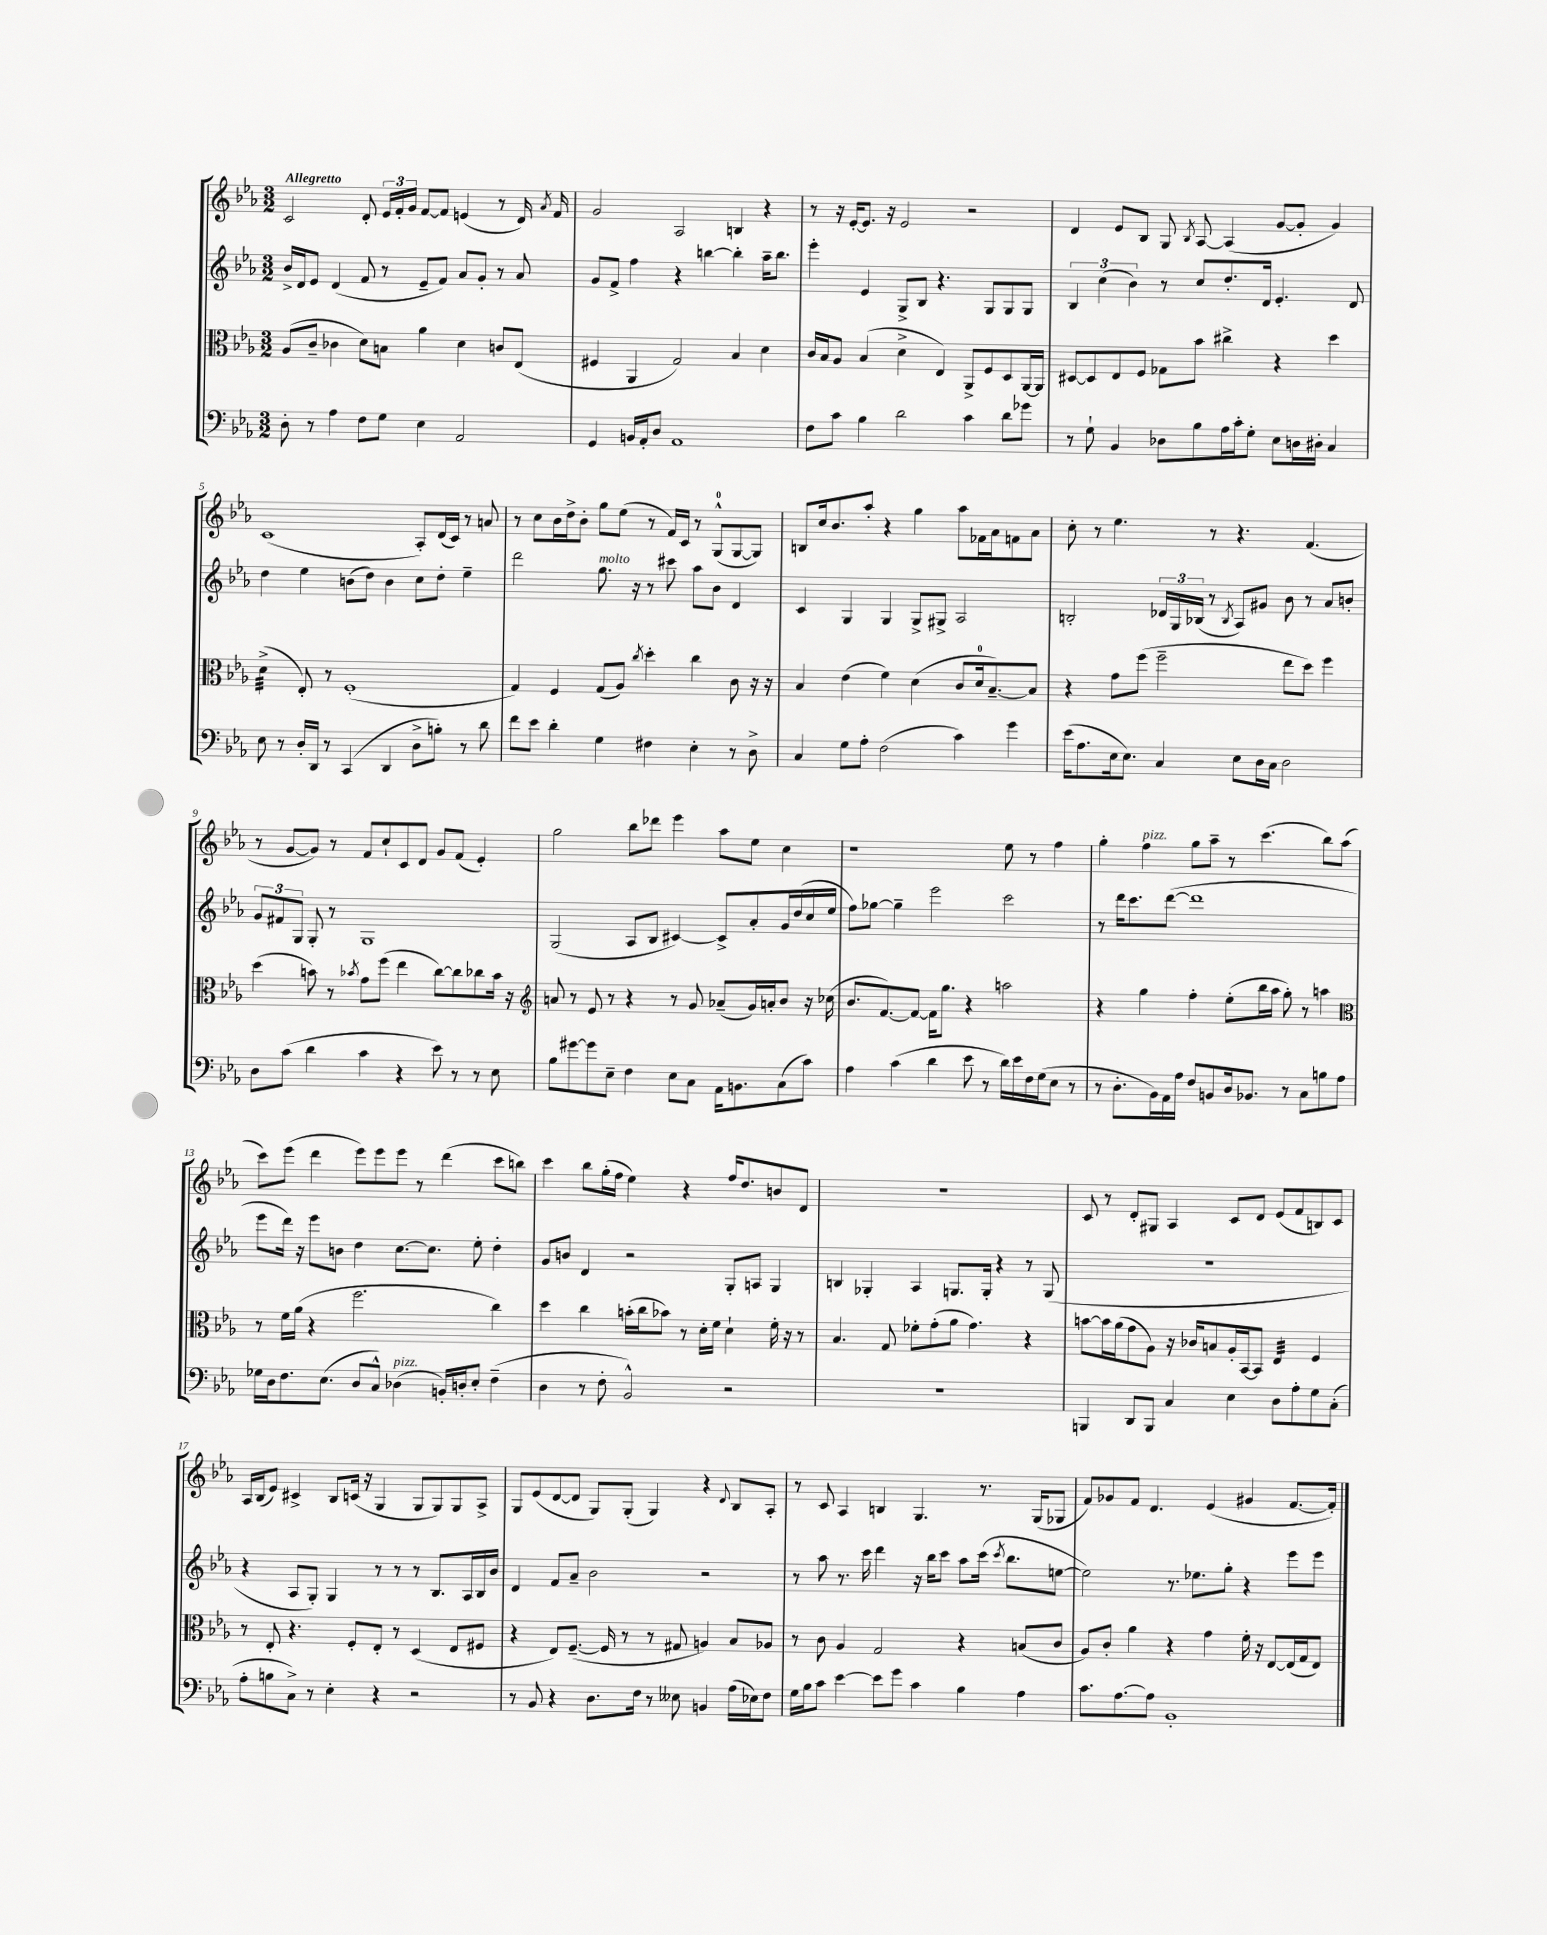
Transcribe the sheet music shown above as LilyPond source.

<<
\new StaffGroup <<
\new Staff = "s0" {
    \clef treble \key ees \major \numericTimeSignature \time 3/2 \tempo "Allegretto"
    \autoBeamOff c'2 d'8-. \tuplet 3/2 { ees'16[ f'16-. g'16] } f'8[~ f'8] e'4( r8 d'16) \acciaccatura { aes'8 } f'16 |
    g'2 aes2 b4 r4 |
    r8 r16 ees'16[~-. ees'8.] r16 ees'2 r2 |
    d'4 ees'8[ bes8] g8 \acciaccatura { bes8 } aes8~ aes4( g'8[~ g'8]-. g'4) |
    c'1( aes8[-.) d'16( c'16]) r8 a'8 |
    r8 c''8[ bes'16 d''16-> bes'8]-. g''8[ ees''8]( r8 f'16[) c'16] r8 g8[-0-^( g8~ g8]) |
    b8[ c''16 bes'8. aes''8]-. r4 g''4 aes''8[ fes'16 aes'16 f'8 aes'8] |
    c''8-. r8 ees''4. r8 r4. f'4.( |
    r8 g'8[~ g'8]) r8 f'8[ c''8-! c'8 d'8] g'8[ f'8]( ees'4-.) |
    g''2 bes''8[ des'''8] ees'''4 aes''8[ ees''8] c''4 |
    r1 ees''8 r8 f''4 |
    g''4-. f''4^\markup { \italic "pizz." } g''8[ aes''8]-- r8 c'''4.( bes''8[) aes''8]( |
    c'''8[) ees'''8]( d'''4 ees'''8[) ees'''8 ees'''8] r8 d'''4( c'''8[ b''8]) |
    c'''4 bes''8[ g''16-.( f''16] ees''4) r4 f''16[ d''8. b'8 d'8] |
    R1. |
    c'8 r8 d'8[-. gis8] aes4 c'8[ d'8] ees'8[( f'8 b8) c'8] |
    aes16[ bes16( ees'8]) cis'4-> bes8[ c'16]( r16 g4 g8[ g8) g8 aes8]-> |
    g8[ ees'8( d'8~ d'8] g8[) g8]-.( g4) r4 \appoggiatura { d'8 } bes8[ aes8]-. |
    r8 c'8 aes4 b4 g4. r8. g16[( ges8] |
    f'8[) ges'8 f'8] d'4. ees'4( gis'4 f'8.[~ f'16]-.) \bar "|." |
}
\new Staff = "s1" {
    \clef treble \key ees \major \numericTimeSignature \time 3/2
    \autoBeamOff bes'16[-> d'16 ees'8] d'4( f'8 r8 ees'8[-- f'8]) aes'8[ g'8]-. r8 aes'8 |
    g'8[ f'8]-> f''4 r4 b''4~ b''4-. aes''16[-- b''8.] |
    ees'''4-. ees'4 g8[-> bes8] r4. g8[ g8 g8] |
    \tuplet 3/2 { bes4 c''4( bes'4) } r8 c''8[ d''8.-. d'16] ees'4.-. d'8 |
    d''4 ees''4 b'8[( d''8]) b'4 c''8[ d''8]-. ees''4-- |
    d'''2 g''8.^\markup { \italic "molto" } r16 r8 cis'''8 aes''8[ bes'8] d'4 |
    c'4 g4 g4 g8[-> gis8]-> aes2 |
    b2-. \tuplet 3/2 { des'16[ g16 bes16]( } r8 \acciaccatura { bes8 } aes8[) gis'8] bes'8 r8 aes'8[ b'8]-. |
    \tuplet 3/2 { g'8[ fis'8 g8] } g8-. r8 g1 |
    g2( aes8[ bes8] cis'4~) cis'8[-> aes'8-. g'16 d''16( c''16 ees''16] |
    f''8[) ges''8]~ ges''4-- ees'''2 c'''2 |
    r8 d'''16[ c'''8. d'''8]~( d'''1 |
    ees'''8[ d'''16]) r16 ees'''8[ b'8] d''4 c''8.[~ c''8.] ees''8-. d''4-. |
    g'8[ b'8] d'4 r2 g8[-. a8] g4 |
    b4 ges4-. aes4 g8.[ g16]-. r4 r8 g8( |
    R1. |
    r4 aes8[ g8]-.) g4 r8 r8 r8 bes8.[ aes16 bes16 bes'16] |
    d'4 f'8[ aes'8]-- bes'2 r2 |
    r8 aes''8 r8. c'''16 d'''4 r16 bes''16[ c'''8] aes''8[ c'''16]( \acciaccatura { c'''8 } bes''8.[ e''8]~ |
    e''2) r8. ees''8.[ g''8]-. r4 ees'''8[ ees'''8] \bar "|." |
}
\new Staff = "s2" {
    \clef alto \key ees \major \numericTimeSignature \time 3/2
    \autoBeamOff aes8[( c'8]-- ces'4 d'8[) b8] aes'4 d'4 c'8[ ees8]( |
    fis4 aes,4 g2) bes4 d'4 |
    c'16[ bes16 aes8] bes4( d'4-> ees4) aes,8[-> f8 d8 aes,16~ aes,16] |
    dis8[~ dis8 ees8 f8] ges8[ bes'8] cis''4-> r4 d''4 |
    d'4:32->( ees8-.) r8 f1-.( |
    g4) f4 g8[( aes8]) \acciaccatura { c''8 } d''4-. c''4 c'8 r16 r16 |
    bes4 ees'4( f'4) d'4( c'8[ d'16-0 bes8.~--) bes8] |
    r4 g'8[ f''8]( f''2-- ees''8[ d''8]) f''4 |
    d''4( b'8) r8 \acciaccatura { bes'8 } g'8[ f''8]( ees''4 c''8[~) c''8 ces''8 bes'16] r16 |
    \clef treble a'8 r8 ees'8 r8 r4 r8 g'8 aes'8[--( g'16) a'16-. bes'8] r16 ces''16( |
    bes'8.[ f'8.~) f'8]~ f'16[ g''8.] r4 a''2 |
    r4 g''4 f''4-. ees''8[-.( bes''16 aes''16] g''8-.) r8 a''4 |
    \clef alto r8 f'16[ aes'16]( r4 f''2. c''4) |
    d''4 c''4 b'16[-.( c''16 bes'8]) r8 d'16[-. f'16] d'4-! f'16-. r16 r8 |
    bes4. g8 fes'8[-. g'8-.( aes'8] g'4.) r4 |
    b'8[~ b'16 aes'16( g'8 aes8]) r16 ces'16[ b8 aes16-. bes,16~ bes,8] ees4:32 f4 |
    r8 ees8-. r4. f8[-. ees8]-. r8 d4( ees8[ fis8] |
    r4 ees8[) f8.]~--( f16 r8 r8 gis8 a4) bes8[ aes8] |
    r8 c'8 aes4 g2 r4 b8[( c'8] |
    aes8[) c'8]-. aes'4 r4 g'4 f'16-. r16 ees8[~ ees16( g16 ees8]) \bar "|." |
}
\new Staff = "s3" {
    \clef bass \key ees \major \numericTimeSignature \time 3/2
    \autoBeamOff d8-. r8 aes4 f8[ g8] ees4 aes,2 |
    g,4 b,16[ aes,16-. d8] aes,1 |
    f8[ c'8] bes4 d'2 c'4 d'8[ ges'8] |
    r8 g8-! bes,4 des8[ bes8 aes16 c'16-. g8]-. ees8[ d16 dis16]-. c4 |
    ees8 r8 d16[-. d,16] r8 c,4( d,4 d8[-> b8]-.) r8 d'8 |
    f'8[ ees'8] d'4-. g4 fis4 ees4-. r8 d8-> |
    c4 g8[ aes8]-. f2( c'4) g'4 |
    ees'16[( aes8. ees16 ees8.]) c4 ees8[ d16 c16] d2 |
    d8[ c'8]( d'4 c'4 r4 ees'8) r8 r8 ees8 |
    bes8[ gis'8~ gis'8 ees8]-- f4 ees8[ c8] aes,16[ b,8. c8( c'8]) |
    aes4 c'4( d'4 ees'8 r8 d'16[) ees'16 f16 g16( ees8] r8 |
    r8 d8.[-. bes,16) aes,16 aes16] f8[ b,8 d16 bes,8.] r8 c8[ b8 aes8] |
    ges16[ d16 f8. ees8.]( d8[ c8]-^) des4^\markup { \italic "pizz." }( b,16[-.) d16-. ees8]-. f4--( |
    d4 r8 f8-. bes,2-^) r2 |
    R1. |
    b,,4 d,8[ b,,8] c4 ees4 d8[ aes8-. g8 c8]-.( |
    aes8[-. b8 c8]->) r8 ees4-. r4 r2 |
    r8 bes,8 r4 d8.[ f16] r8 eeses8 b,4 aes16[( ees16) f8] |
    g16[ bes16 c'8] ees'4~ ees'8[ g'8] c'4 bes4 aes4 |
    c'8.[ aes8.~ aes8] bes,1-. \bar "|." |
}
>>
>>
